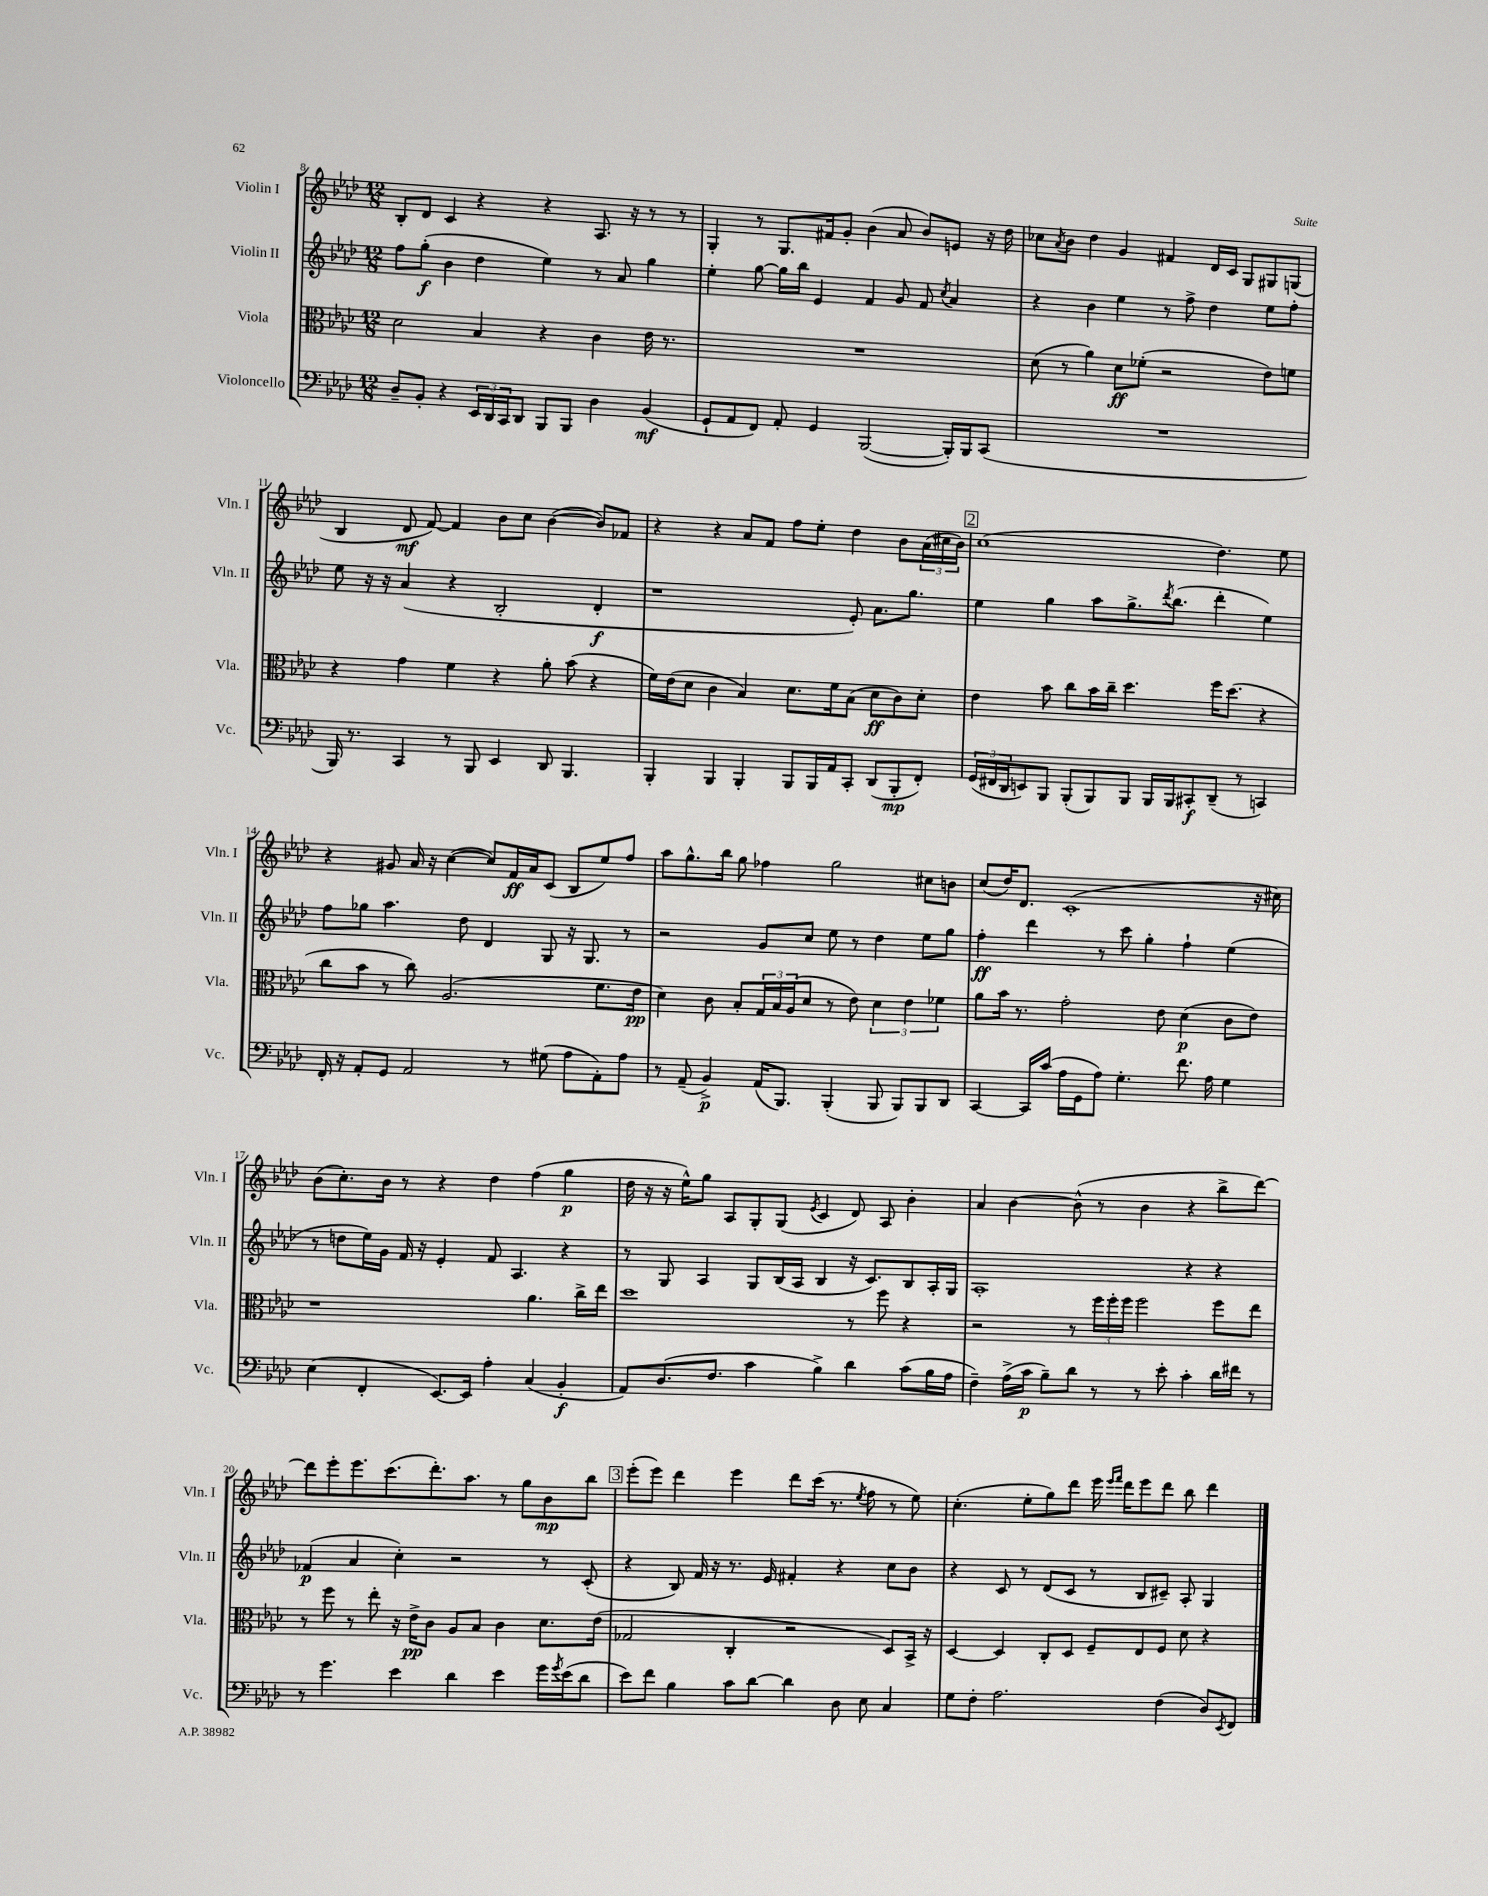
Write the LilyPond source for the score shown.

<<
\new StaffGroup <<
\new Staff = "s0" \with { instrumentName = "Violin I" shortInstrumentName = "Vln. I" } {
    \clef treble \key aes \major \numericTimeSignature \time 12/8
    bes8-. des'8 c'4 r4 r4 aes8. r16 r8 r8 |
    g4-. r8 g8. fis'16 g'8-. bes'4( aes'8 bes'8) e'8 r16 des''16 |
    ces''8 \acciaccatura { aes'8 } bes'8 des''4 g'4 fis'4 des'16 c'16 g8 gis8 g8( |
    bes4 des'8\mf f'8~) f'4 bes'8 c''8 bes'4~( bes'8) fes'8 |
    r4 r4 aes'8 f'8 f''8 ees''8-. des''4 bes'8 \tuplet 3/2 { aes'16( cis''16 bes'16) } |
    \mark \markup { \box "2" } c''1( des''4.) ees''8 |
    r4 gis'8 aes'16 r16 c''4~( c''8) f'16\ff aes'16 c'8( bes8 ees''8) f''8 |
    aes''8 g''8.-^ bes''16 g''8 fes''4 g''2 cis''8 b'8 |
    c''8( des''16) des'8. c'1-.( r16 cis''16) |
    bes'8( c''8.-.) bes'16 r8 r4 des''4 f''4( g''4\p |
    des''16 r16 r16 ees''16-^) g''8 aes8 g8-. g8( \acciaccatura { ees'8 } c'4 des'8) aes8 bes'4-. |
    aes'4 bes'4~ bes'8-^( r8 bes'4 r4 bes''8-> des'''8~) |
    des'''8 ees'''8-. ees'''8. c'''8.( des'''8.-.) aes''8. r8 g''8 bes'8\mp bes''8 |
    \mark \markup { \box "3" } ees'''8-.( ees'''8) des'''4 ees'''4 des'''8 c'''16( r8. \acciaccatura { ees''8 } f''8 r8 ees''8) |
    c''4.-.( ees''8-. g''8) des'''8 ees'''16 \grace { ees'''16 f'''16 } des'''16 ees'''8 des'''8 bes''8 des'''4 \bar "|." |
}
\new Staff = "s1" \with { instrumentName = "Violin II" shortInstrumentName = "Vln. II" } {
    \clef treble \key aes \major \numericTimeSignature \time 12/8
    f''8 g''8-.\f( bes'4 des''4 ees''4) r8 aes'8 g''4 |
    ees''4-. g''8~ g''16 bes''16 ees'4 f'4 g'8 f'8 \acciaccatura { c''8 } aes'4 |
    r4 bes'4 ees''4 r8 f''8-> des''4 ees''8 f''8-. |
    ees''8 r16 r16 aes'4( r4 bes2-. des'4-.\f |
    r1 ees'8-.) aes'8. g''8. |
    \mark \markup { \box "2" } ees''4 g''4 aes''8 g''8.-> \acciaccatura { des'''8 } bes''8.( des'''4-. ees''4) |
    f''8 ges''8 aes''4. des''8 des'4 g8 r16 g8. r8 |
    r2 g'8 c''8 ees''8 r8 des''4 ees''8 g''8 |
    f''4-.\ff des'''4 r8 c'''8 g''4-. f''4-! ees''4( |
    r8 d''8 ees''16) g'16 f'16 r16 ees'4-. f'8 aes4. r4 |
    r8 g8 aes4 g8 bes16( aes16 bes4 r16 c'8.) bes8 aes16-. g16 |
    aes1-. r4 r4 |
    fes'4\p( aes'4 c''4-.) r2 r8 c'8-.( |
    \mark \markup { \box "3" } r4 bes8) f'16 r16 r8. ees'16 fis'4-. r4 c''8 bes'8 |
    r4 c'8 r8 des'8( c'8 r8 bes8 cis'8--) aes8-. g4 \bar "|." |
}
\new Staff = "s2" \with { instrumentName = "Viola" shortInstrumentName = "Vla." } {
    \clef alto \key aes \major \numericTimeSignature \time 12/8
    des'2 bes4 r4 c'4 ees'16 r8. |
    R1. |
    des'8( r8 aes'4) des'8\ff fes'8-.( r2 ees'8) f'8 |
    r4 g'4 f'4 r4 aes'8-. bes'8( r4 |
    f'16) ees'16( des'8 c'4 bes4) des'8. f'16 bes8( des'8\ff c'8) des'8-. |
    \mark \markup { \box "2" } ees'4 bes'8 c''8 bes'16 c''16-- des''4. f''16 des''8.( r4 |
    c''8 bes'8 r8 c''8) aes2.( f'8. ees'16\pp |
    des'4) c'8 bes8-. \tuplet 3/2 { g16 bes16 aes16( } des'8 r8 ees'8) \tuplet 3/2 { des'4 ees'4 fes'4 } |
    aes'8 bes'16 r8. g'2-. ees'8 des'4\p( c'8 ees'8) |
    r1 aes'4. c''16-> ees''16 |
    des''1 r8 f''8 r4 |
    r2 r8 \tuplet 3/2 { f''16 f''16-. f''16 } f''2 f''8 ees''8 |
    r8 f''8 r8 ees''8-. r16 ees'16->\pp c'8 aes8 bes8 c'4 des'8. ees'16( |
    \mark \markup { \box "3" } ges2 c4-. r2 des8) bes,16-> r16 |
    des4~ des4 c8-. des8 f8-- ees8 f8 des'8 r4 \bar "|." |
}
\new Staff = "s3" \with { instrumentName = "Violoncello" shortInstrumentName = "Vc." } {
    \clef bass \key aes \major \numericTimeSignature \time 12/8
    des8-- bes,8-. r4 \tuplet 3/2 { ees,16 des,16 c,16 } des,8 bes,,8 bes,,8 des4 bes,4\mf( |
    g,8-! aes,8 f,8) aes,8-. g,4 bes,,2~( bes,,16-.) bes,,16 c,8( |
    R1. |
    bes,,16) r8. c,4 r8 bes,,8 ees,4 des,8 bes,,4. |
    bes,,4-. bes,,4 bes,,4-. bes,,8 bes,,16 aes,16 c,8-. des,8( bes,,8-.\mp f,8-.) |
    \mark \markup { \box "2" } \tuplet 3/2 { g,16( fis,16 des,16 } e,8) bes,,8 bes,,8-.( bes,,8) bes,,8 bes,,16 bes,,16 cis,8-.\f des,8--( r8 c,4) |
    f,16-. r16 aes,8-. g,8 aes,2 r8 gis8( aes8 aes,8-.) aes8 |
    r8 aes,8--( bes,4->\p) aes,16( bes,,8.) bes,,4-.( bes,,8 bes,,8) bes,,8 des,8 |
    c,4~ c,16 c'16( aes16 g,16 aes8) g4.-. f'8. aes16 g4 |
    ees4( f,4-. ees,8.~) ees,16 aes4-. c4( bes,4-.\f |
    aes,8) des8.( f8. c'4 bes4->) des'4 c'8( bes16 aes16 |
    f4--) aes16->( c'16\p bes8--) des'8 r8 r8 ees'8-. c'4-. des'16 fis'16 r8 |
    r8 g'4. ees'4 des'4 ees'4 g'16 \acciaccatura { g'8 } ees'16( des'8 |
    \mark \markup { \box "3" } ees'8) f'8 bes4 c'8 des'8~ des'4 des8 ees8 c4 |
    g8 f8-. aes2. f4( des8) \acciaccatura { ees,8 } f,8 \bar "|." |
}
>>
>>
\layout { \context { \Score currentBarNumber = #8 } }
